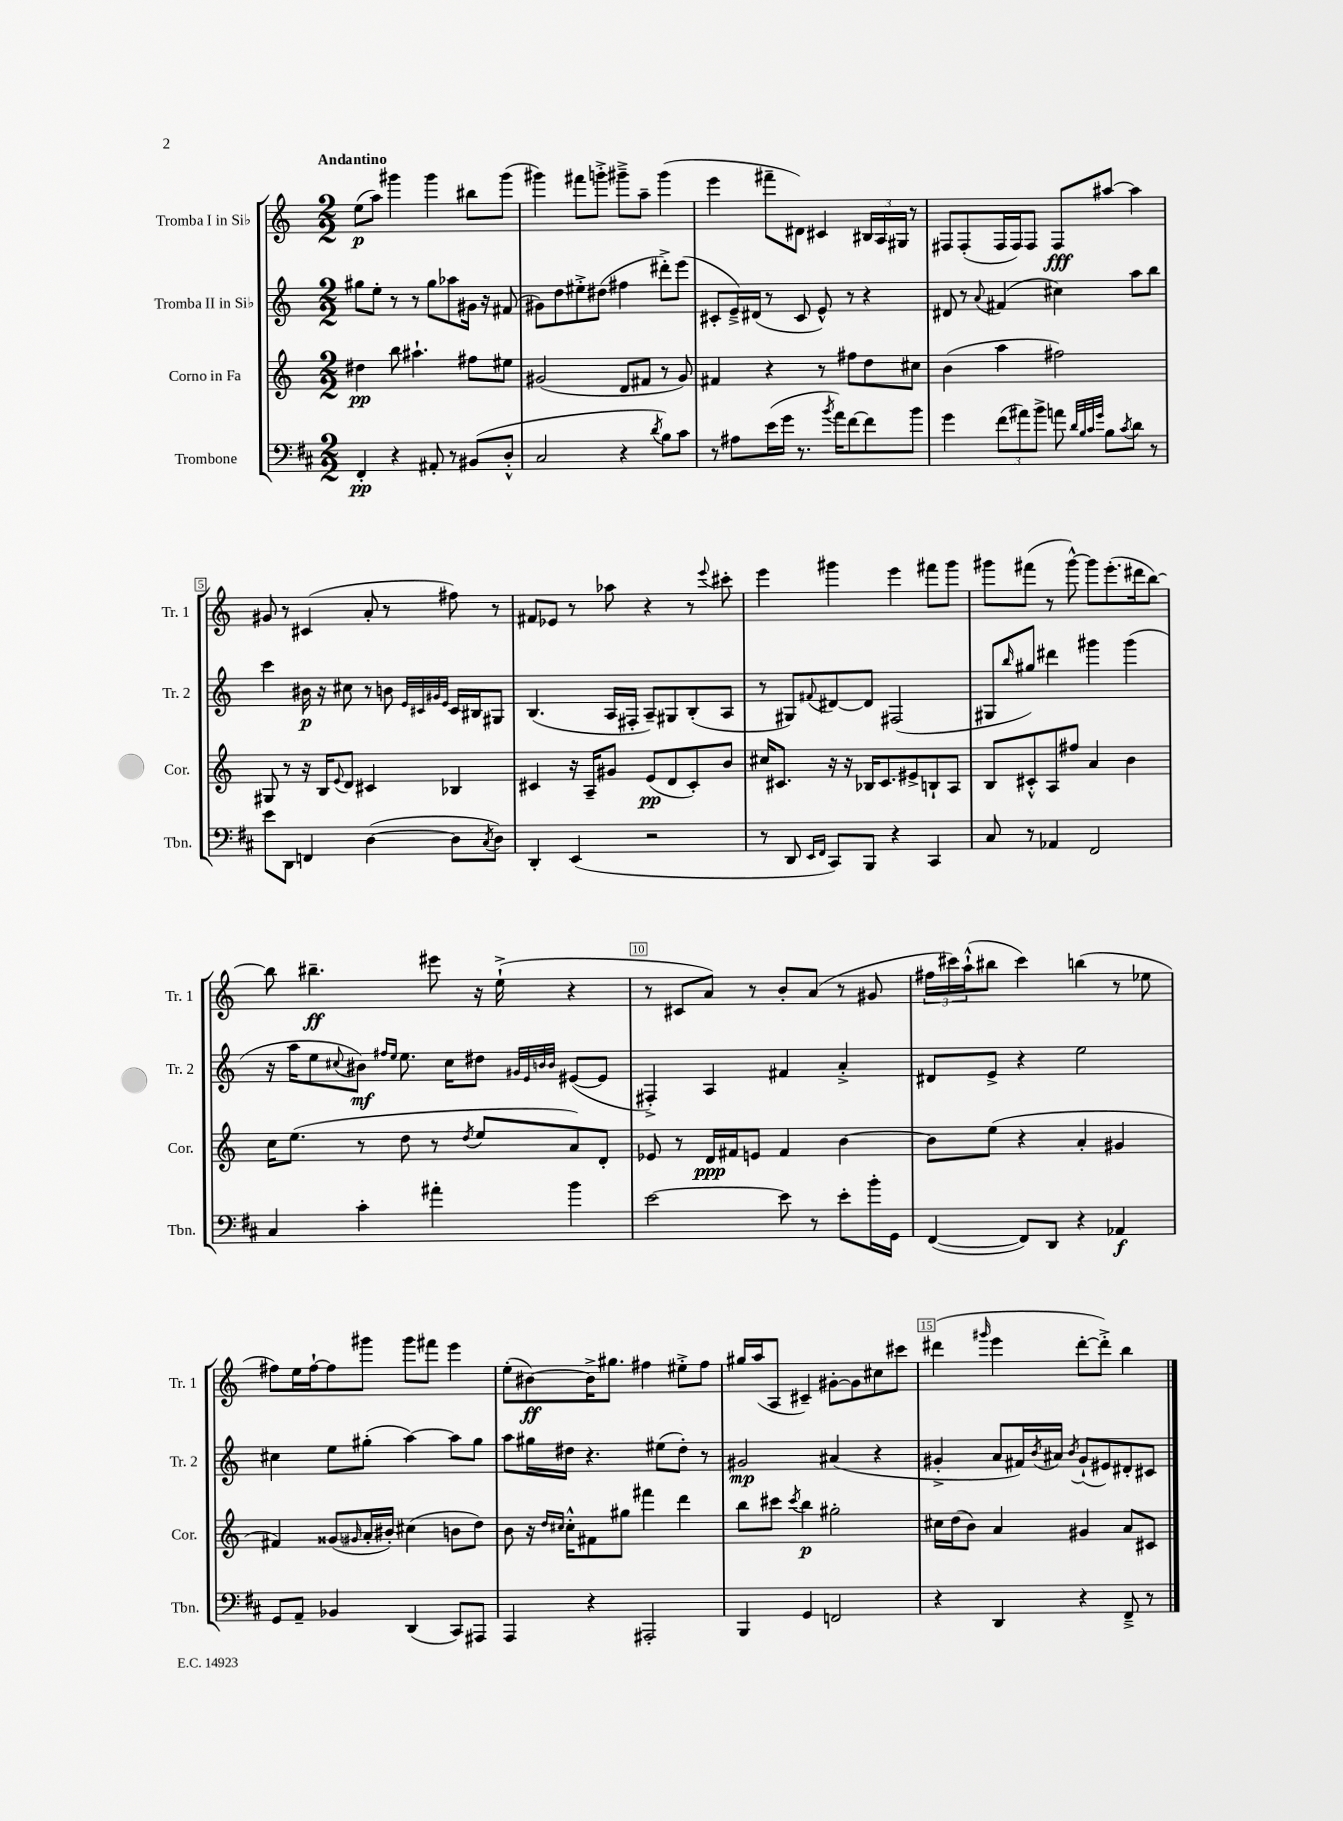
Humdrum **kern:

**kern	**dynam	**kern	**dynam	**kern	**dynam	**kern	**dynam
*part4	*part4	*part3	*part3	*part2	*part2	*part1	*part1
*staff4	*staff4	*staff3	*staff3	*staff2	*staff2	*staff1	*staff1
*I"Trombone	*	*I"Corno in Fa	*	*I"Tromba II in Si♭	*	*I"Tromba I in Si♭	*
*I'Tbn.	*	*I'Cor.	*	*I'Tr. 2	*	*I'Tr. 1	*
*clefF4	*	*clefG2	*	*clefG2	*	*clefG2	*
*k[f#c#]	*	*k[]	*	*k[]	*	*k[]	*
*M2/2	*	*M2/2	*	*M2/2	*	*M2/2	*
=1	=1	=1	=1	=1	=1	=1	=1
!	!	!	!	!	!	!LO:TX:a:B:t=Andantino	!
4FF#'/	pp	4dd#X\	pp	8gg#X\L	.	(8ee\L	p
.	.	.	.	8ee'\J	.	8aa\J)	.
4r	.	8bb\	.	8r	.	4ggg#X\	.
.	.	4.aa#X`\	.	8r	.	.	.
8AA#X'/	.	.	.	8gg#\L	.	4ggg#\	.
8r	.	.	.	8aa-X\	.	.	.
(8BB#X/L	.	8ff#X\L	.	16g#X\Jk	.	8bb#X\L	.
.	.	.	.	16r	.	.	.
8D'^^/J	.	8ee#X\J	.	(8f#X/	.	(8ggg#\J	.
=2	=2	=2	=2	=2	=2	=2	=2
2C#/	.	(2g#X/	.	8g#X\L)	.	4ggg#X\)	.
.	.	.	.	8dd\	.	.	.
.	.	.	.	8ee#X'^\	.	8fff#X\L	.
.	.	.	.	(8dd#X\J	.	8gggn'^\J	.
4r	.	8d/L	.	4ff#X\	.	8ggg#X~^\L	.
.	.	8f#X/J	.	.	.	8aa~\J	.
8qd/	.	.	.	.	.	.	.
8B\L)	.	8r	.	8ddd#X'^\L)	.	(4ggg#\	.
8c#\J	.	8g#/)	.	(8eee\J	.	.	.
=3	=3	=3	=3	=3	=3	=3	=3
8r	.	4f#X/	.	8c#X'/L	.	4eee\	.
8A#X\L	.	.	.	16e~^/L)	.	.	.
.	.	.	.	(16d#X/JJ	.	.	.
(16e\L	.	4r	.	8r	.	8fff#X~\L	.
16g\JJ	.	.	.	.	.	.	.
8.r	.	.	.	8c#/	.	8d#X\J)	.
.	.	8r	.	8e^^/)	.	4c#X/	.
8qb/	.	.	.	.	.	.	.
16a\KL)	.	.	.	.	.	.	.
[8f#\	.	8ff#X\L	.	8r	.	.	.
8f#\]	.	8dd\	.	4r	.	24B#X/LL	.
.	.	.	.	.	.	24A/	.
.	.	.	.	.	.	24G#X/JJ	.
8b\J	.	8cc#X\J	.	.	.	8r	.
=4	=4	=4	=4	=4	=4	=4	=4
4g\	.	(4b\	.	8d#X/	.	8F#X/L	.
.	.	.	.	8r	.	(8F#'/	.
.	.	.	.	8qqa/	.	.	.
(12f#\L	.	4aa\	.	(4f#X/	.	16F#/L	.
.	.	.	.	.	.	16F#/J)	.
12a#X\)	.	.	.	.	.	.	.
.	.	.	.	.	.	8F#/J	.
12b^\J	.	.	.	.	.	.	.
8an\	.	2ff#X\)	.	4cc#X\)	.	8F#/L	fff
32qqd/LLL	.	.	.	.	.	.	.
32qqB/	.	.	.	.	.	.	.
32qqc#/	.	.	.	.	.	.	.
32qqg/JJJ	.	.	.	.	.	.	.
8B\L	.	.	.	.	.	[8aa#X/J	.
8qc#/	.	.	.	.	.	.	.
8d\J	.	.	.	8aa\L	.	4aa#\]	.
8r	.	.	.	8bb\J	.	.	.
!!LO:LB:g=z
=5	=5	=5	=5	=5	=5	=5	=5
8e\L	.	8G#X/	.	4ccc\	.	8g#X/	.
8DD\J	.	8r	.	.	.	8r	.
4FFn/	.	16r	.	16b#X\	p	(4c#X/	.
.	.	16B/KL	.	16r	.	.	.
.	.	8qqe/	.	.	.	.	.
.	.	8d/J	.	8cc#X\	.	.	.
([4D\	.	4c#X/	.	8r	.	8a'/	.
.	.	.	.	8bn\	.	8r	.
.	.	.	.	32qqe/LLL	.	.	.
.	.	.	.	32qqc#X/	.	.	.
.	.	.	.	32qqg#X/	.	.	.
.	.	.	.	32qqe/JJJ	.	.	.
8D\L]	.	4B-X/	.	16c#/LL	.	8ff#X\)	.
.	.	.	.	16B#X/J	.	.	.
8qC#/	.	.	.	.	.	.	.
8D\J)	.	.	.	8G#X/J	.	8r	.
=6	=6	=6	=6	=6	=6	=6	=6
4DD'/	.	4c#X/	.	(4.B/	.	8f#X/L	.
.	.	.	.	.	.	8e-X/J	.
(4EE/	.	16r	.	.	.	8r	.
.	.	16A~/KL	.	.	.	.	.
.	.	8g#X/J	.	16A/LL	.	8aa-X\	.
.	.	.	.	16F#X'/JJ	.	.	.
2r	.	(8e/L	pp	8A~/L)	.	4r	.
.	.	8d/	.	8G#X/	.	.	.
.	.	8c#'/)	.	(8B'/	.	8r	.
.	.	.	.	.	.	8qqeee/	.
.	.	8b/J	.	8A/J	.	8ccc#X'\	.
=7	=7	=7	=7	=7	=7	=7	=7
8r	.	16cc#X/KL	.	8r	.	4eee\	.
.	.	8.c#X/J	.	.	.	.	.
8DD/	.	.	.	8G#X/L)	.	.	.
16qqEE/LL	.	.	.	.	.	.	.
16qqFF#/JJ	.	.	.	8qqf#X/	.	.	.
8CC#/L)	.	16r	.	[8d#X/	.	4ggg#X\	.
.	.	16r	.	.	.	.	.
8BBB/J	.	16B-X/KL	.	8d#/J]	.	.	.
.	.	8.c#/	.	.	.	.	.
4r	.	.	.	(2F#X/	.	4eee\	.
.	.	8e#X^/	.	.	.	.	.
4CC#/	.	8Bn`/	.	.	.	8fff#X\L	.
.	.	8A/J	.	.	.	8ggg#\J	.
=8	=8	=8	=8	=8	=8	=8	=8
8C#/	.	8B/L	.	8G#X/L	.	8ggg#X\L	.
.	.	.	.	16qqbb/	.	.	.
8r	.	8c#X'^^/	.	8gg#X/J)	.	(8fff#X\J	.
4AA-X/	.	8A/	.	4ddd#X\	.	8r	.
.	.	8ff#X/J	.	.	.	[8ggg#^^\)	.
2FF#/	.	4a/	.	4ggg#X\	.	8ggg#\L]	.
.	.	.	.	.	.	(8.eee'\	.
.	.	4b\	.	(4ggg#\	.	.	.
.	.	.	.	.	.	16ddd#X\k	.
.	.	.	.	.	.	[8bb\J)	.
!!LO:LB:g=z
=9	=9	=9	=9	=9	=9	=9	=9
4C#/	.	16cc\KL	.	16r	.	8bb\]	.
.	.	(8.ee\J	.	16aa\KL	.	.	.
.	.	.	.	8ee\	.	4.bb#X~\	ff
.	.	.	.	8qqcc#X/	.	.	.
4c#'\	.	8r	.	8b#X\J)	mf	.	.
.	.	.	.	16qqff#X/LL	.	.	.
.	.	.	.	16qqee/JJ	.	.	.
.	.	8dd\	.	8.ee\	.	.	.
4a#X'\	.	8r	.	.	.	8eee#X\	.
.	.	.	.	16cc#\KL	.	.	.
.	.	8qdd/	.	.	.	.	.
.	.	8ee/L	.	8dd#X\J	.	16r	.
.	.	.	.	.	.	(16ee`^\	.
.	.	.	.	32qqg#X/LLL	.	.	.
.	.	.	.	32qqe/	.	.	.
.	.	.	.	32qqbn/	.	.	.
.	.	.	.	32qqb/JJJ	.	.	.
4b\	.	8a/)	.	([8e#X/L	.	4r	.
.	.	8d'/J	.	8e#/J]	.	.	.
=10	=10	=10	=10	=10	=10	=10	=10
[2e\	.	8e-X/	.	4F#X'^/)	.	8r	.
.	.	8r	.	.	.	8c#X/L	.
.	.	16d/LL	ppp	4A/	.	8a/J)	.
.	.	16f#X/J	.	.	.	.	.
.	.	8en/J	.	.	.	8r	.
8e\]	.	4f#/	.	4f#X/	.	8b'/L	.
8r	.	.	.	.	.	(8a/J	.
8e'\L	.	[4b\	.	4a'^/	.	8r	.
16b'\L	.	.	.	.	.	8g#X/	.
16GG\JJ	.	.	.	.	.	.	.
=11	=11	=11	=11	=11	=11	=11	=11
([4FF#/	.	8b\L]	.	8d#X/L	.	24ff#X\LL	.
.	.	.	.	.	.	24ccc#X\)	.
.	.	.	.	.	.	(24aa`^^\J	.
.	.	(8ee\J	.	8e^/J	.	8bb#X\J	.
8FF#/L])	.	4r	.	4r	.	4ccc#\)	.
8DD/J	.	.	.	.	.	.	.
4r	.	4a'/	.	2ee\	.	(4bbn\	.
4AA-X/	f	4g#X/	.	.	.	8r	.
.	.	.	.	.	.	8ee-X\	.
!!LO:LB:g=z
=12	=12	=12	=12	=12	=12	=12	=12
8GG/L	.	4f#X/)	.	4cc#X\	.	8ff#X\L)	.
8AA~/J	.	.	.	.	.	16ee\L	.
.	.	.	.	.	.	[16ff#`\J	.
4BB-X/	.	(8g##X/L	.	8ee\L	.	8ff#\]	.
.	.	16qqg#X/	.	.	.	.	.
.	.	16a'/L	.	(8gg#X'\J	.	8ggg#X\J	.
.	.	16b#X'/JJ)	.	.	.	.	.
(4DD/	.	(4cc#X\	.	[4aa\)	.	8ggg#\L	.
.	.	.	.	.	.	8fff#X\J	.
8CC#/L)	.	8bn\L	.	8aa\L]	.	4eee\	.
8AAA#X/J	.	8dd\J)	.	8gg#\J	.	.	.
=13	=13	=13	=13	=13	=13	=13	=13
4AAA/	.	8b\	.	8aa\L	.	(8ee'\L	.
.	.	16r	.	16gg#X\L	.	[8b#X\)	ff
.	.	16qqdd/LL	.	.	.	.	.
.	.	16qqcc#X/JJ	.	.	.	.	.
.	.	16cc#'^^\KL	.	16dd#X\JJ	.	.	.
4r	.	8f#X\	.	4.r	.	16b#^\K]	.
.	.	.	.	.	.	8.gg#X\J	.
.	.	8gg#X\J	.	.	.	.	.
2AAA#X'/	.	4fff#X\	.	.	.	4ff#X\	.
.	.	.	.	(8ee#X\L	.	.	.
.	.	4ddd\	.	8dd#'\J)	.	8ee#X'^\L	.
.	.	.	.	8r	.	8ff#\J	.
=14	=14	=14	=14	=14	=14	=14	=14
4BBB/	.	8bb\L	.	2g#X/	mp	16gg#X/LL	.
.	.	.	.	.	.	(16aa/J	.
.	.	8ccc#X\J	.	.	.	8A/J	.
.	.	8qccc#/	.	.	.	.	.
4GG/	.	4bb\	p	.	.	4c#X~/)	.
2FFn/	.	2gg#X'\	.	(4a#X/	.	[8g#X'\L	.
.	.	.	.	.	.	8g#\]	.
.	.	.	.	4r	.	8cc#X\	.
.	.	.	.	.	.	8ccc#X\J	.
=15	=15	=15	=15	=15	=15	=15	=15
4r	.	16cc#X\LL	.	4g#X'^/	.	(4ddd#X\	.
.	.	(16dd\J	.	.	.	.	.
.	.	8b\J)	.	.	.	.	.
.	.	.	.	.	.	16qqggg#X/	.
4DD/	.	4a/	.	8a/L	.	4eee\	.
.	.	.	.	16f#X/L)	.	.	.
.	.	.	.	8qb/	.	.	.
.	.	.	.	16a#X/JJ	.	.	.
.	.	.	.	8qb/	.	.	.
4r	.	4g#X/	.	(8g#`/L	.	[8ddd#'\L	.
.	.	.	.	8e#X/)	.	8ddd#'^\J])	.
8FF#~^/	.	8a/L	.	8d#X'/	.	4bb\	.
8r	.	8c#X/J	.	8c#X/J	.	.	.
==	==	==	==	==	==	==	==
*-	*-	*-	*-	*-	*-	*-	*-
